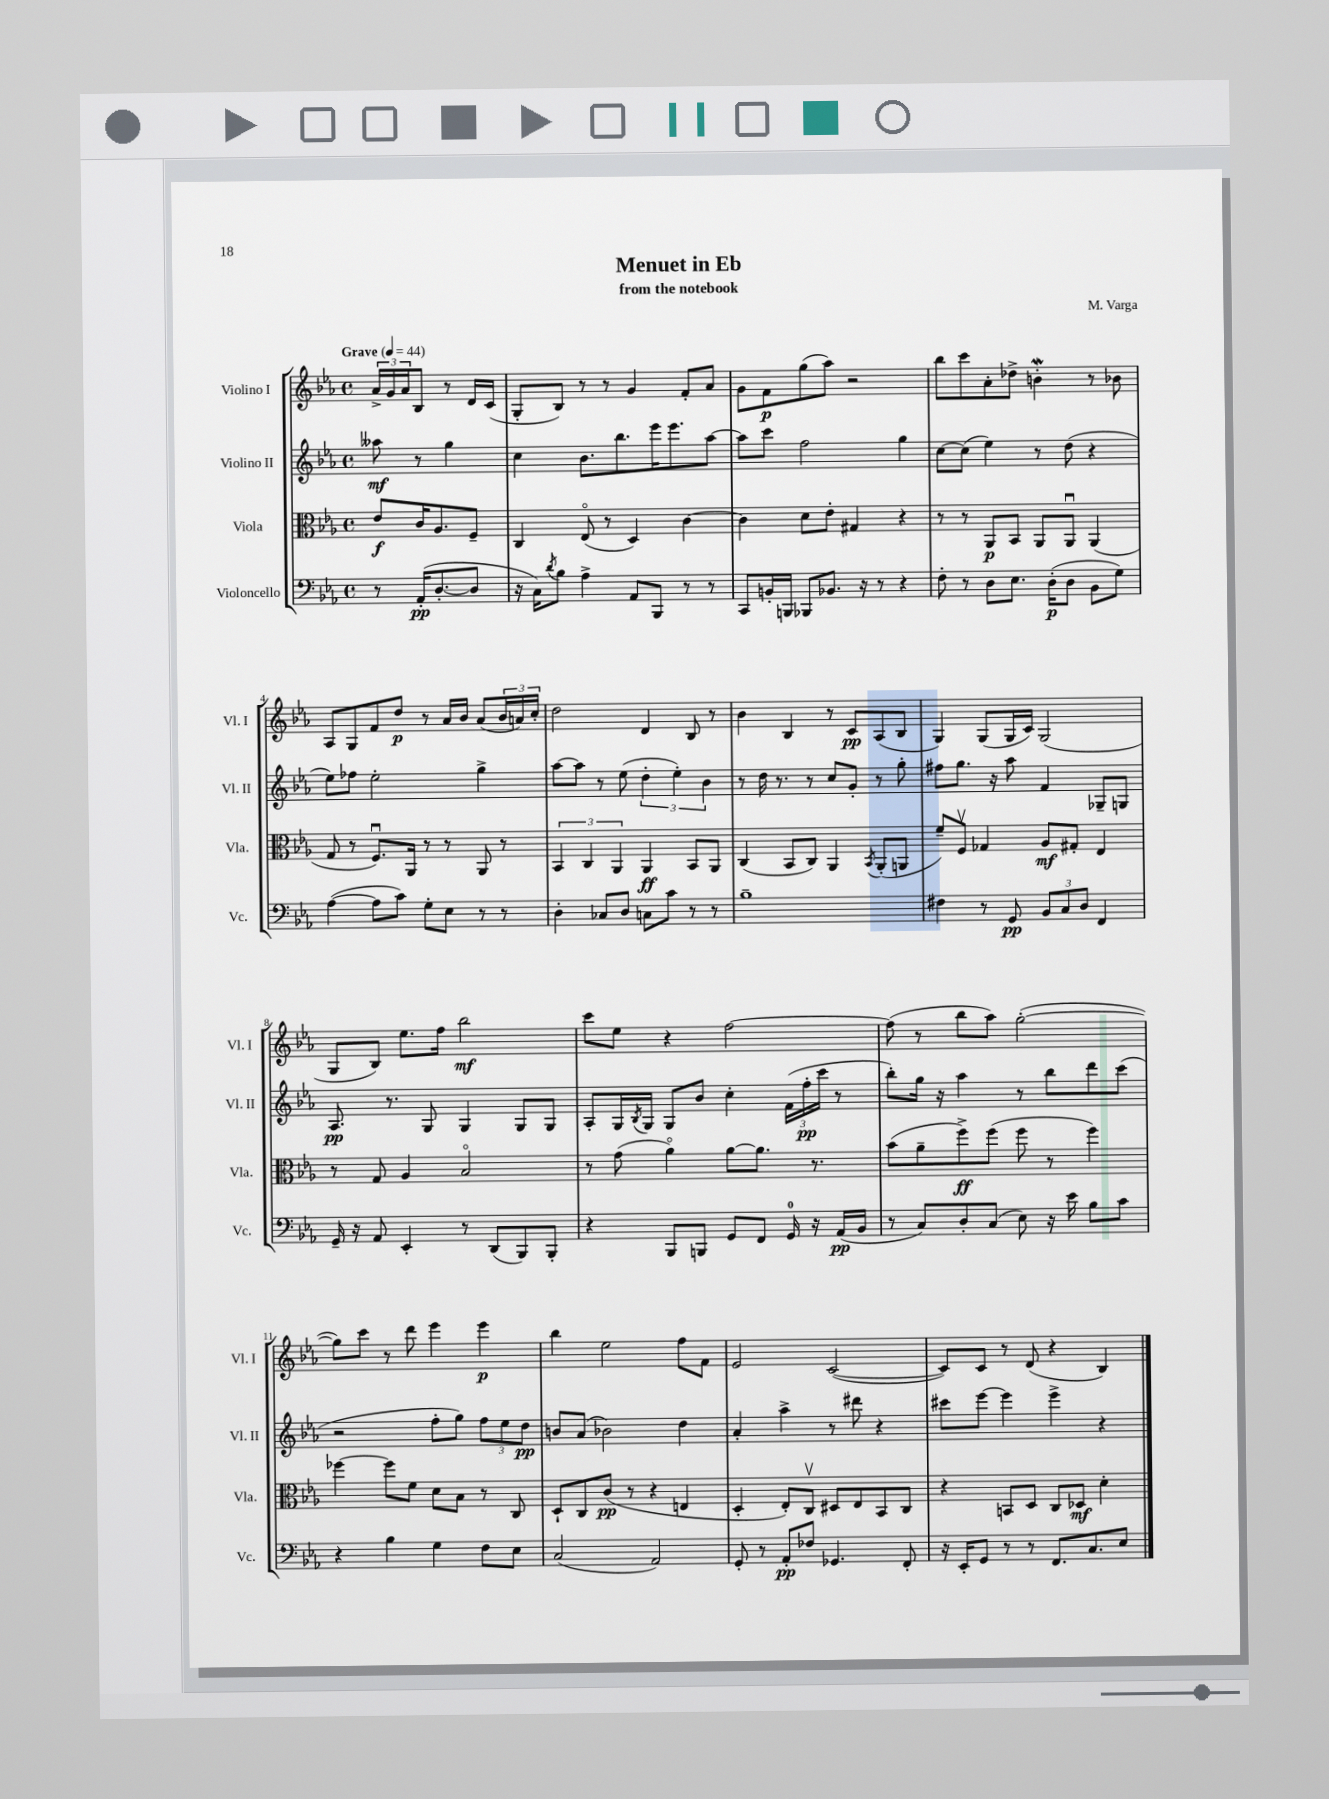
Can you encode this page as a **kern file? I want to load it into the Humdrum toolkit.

**kern	**dynam	**kern	**dynam	**kern	**dynam	**kern	**dynam
*part4	*part4	*part3	*part3	*part2	*part2	*part1	*part1
*staff4	*staff4	*staff3	*staff3	*staff2	*staff2	*staff1	*staff1
*I"Violoncello	*	*I"Viola	*	*I"Violino II	*	*I"Violino I	*
*I'Vc.	*	*I'Vla.	*	*I'Vl. II	*	*I'Vl. I	*
*clefF4	*	*clefC3	*	*clefG2	*	*clefG2	*
*k[b-e-a-]	*	*k[b-e-a-]	*	*k[b-e-a-]	*	*k[b-e-a-]	*
*M4/4	*	*M4/4	*	*M4/4	*	*M4/4	*
*met(c)	*	*met(c)	*	*met(c)	*	*met(c)	*
*MM44	*	*MM44	*	*MM44	*	*MM44	*
=	=	=	=	=	=	=	=
!	!	!	!	!	!	!LO:TX:a:B:t=Grave	!
8r	.	8e-/L	f	8aa--X\	mf	24a-^/LL	.
.	.	.	.	.	.	24g/	.
.	.	.	.	.	.	24a-/J	.
(16AA-'/KL	pp	16c/K	.	8r	.	8B-/J	.
[8.D'/	.	8.A-/	.	.	.	.	.
.	.	.	.	4gg\	.	8r	.
8D/J]	.	8F~/J	.	.	.	16d/LL	.
.	.	.	.	.	.	(16c/JJ	.
=1	=1	=1	=1	=1	=1	=1	=1
16r	.	4C/	.	4cc\	.	8G'/L	.
16C\KL)	.	.	.	.	.	.	.
8qd/	.	.	.	.	.	.	.
8B-\J	.	.	.	.	.	8B-/J)	.
4A-^\	.	(8E-/	.	8.b-\L	.	8r	.
.	.	8r	.	.	.	8r	.
.	.	.	.	8.bb-\	.	.	.
8AA-/L	.	4D/)	.	.	.	4g/	.
8BBB-/J	.	.	.	16eee-\K	.	.	.
.	.	.	.	8.eee-\	.	.	.
8r	.	[4c\	.	.	.	8f'/L	.
8r	.	.	.	[8aa-\J	.	8a-/J	.
=2	=2	=2	=2	=2	=2	=2	=2
8CC/L	.	4c\]	.	8aa-\L]	.	8g\L	.
16BBn'/L	.	.	.	8ccc\J	.	8f\	p
16BBBn/JJ	.	.	.	.	.	.	.
8BBB-X/L	.	8d\L	.	2ff\	.	(8gg\	.
8.BB-X/J	.	8e-'\J	.	.	.	8aa-\J)	.
.	.	4G#X/	.	.	.	2r	.
16r	.	.	.	.	.	.	.
8r	.	.	.	.	.	.	.
4r	.	4r	.	4gg\	.	.	.
=3	=3	=3	=3	=3	=3	=3	=3
8F'\	.	8r	.	[8cc\L	.	8bb-\L	.
8r	.	8r	.	(8cc\J]	.	8ccc\	.
8D\L	.	8AA-/L	p	4ee-\)	.	8a-'\	.
8.E-\J	.	8BB-/J	.	.	.	8dd-X^\J	.
.	.	8AA-/L	.	8r	.	4bnW'\	.
(16D'\KL	p	.	.	.	.	.	.
8D\J	.	8AA-u/J	.	(8dd\	.	.	.
8BB-\L	.	(4AA-/	.	4r	.	8r	.
8G\J)	.	.	.	.	.	8b-X\	.
!!LO:LB:g=z
=4	=4	=4	=4	=4	=4	=4	=4
([4A-\	.	8G/	.	8ee-\L)	.	8A-/L	.
.	.	8r	.	8ff-X\J	.	8G/	.
8A-\L]	.	8.Fu/L)	.	2ee-'\	.	8f/	.
8c\J)	.	.	.	.	.	8dd/J	p
.	.	16AA-/Jk	.	.	.	.	.
8G'\L	.	8r	.	.	.	8r	.
8E-\J	.	8r	.	.	.	16a-/LL	.
.	.	.	.	.	.	16b-/JJ	.
8r	.	8AA-/	.	4gg^\	.	(8a-/L	.
8r	.	8r	.	.	.	24b-/L	.
.	.	.	.	.	.	24an/)	.
.	.	.	.	.	.	24cc'/JJ	.
=5	=5	=5	=5	=5	=5	=5	=5
4D'\	.	6BB-/	.	[8aa-\L	.	2dd\	.
.	.	.	.	8aa-\J]	.	.	.
.	.	6C/	.	.	.	.	.
8C-X/L	.	.	.	8r	.	.	.
.	.	6AA-/	.	.	.	.	.
8D/J	.	.	.	(8ee-\	.	.	.
8Cn\L	.	4AA-/	ff	6dd'\	.	4d/	.
8c\J	.	.	.	.	.	.	.
.	.	.	.	6ee-'\)	.	.	.
8r	.	8BB-/L	.	.	.	8B-/	.
.	.	.	.	6b-\	.	.	.
8r	.	8AA-/J	.	.	.	8r	.
=6	=6	=6	=6	=6	=6	=6	=6
1B-~	.	(4C/	.	8r	.	4b-\	.
.	.	.	.	16dd\	.	.	.
.	.	.	.	8.r	.	.	.
.	.	8BB-/L	.	.	.	4B-/	.
.	.	8C/J)	.	8r	.	.	.
.	.	4AA-/	.	8cc/L	.	8r	.
.	.	.	.	8g'/J	.	8c/L	pp
.	.	8qBB-/	.	.	.	.	.
.	.	(8AA-'/L	.	8r	.	(8A-/	.
.	.	8AAn/J	.	8gg'\	.	8B-/J	.
=7	=7	=7	=7	=7	=7	=7	=7
4F#X\	.	8f~/L)	.	8ff#X\L	.	4G/)	.
.	.	8Fv/J	.	8.gg\J	.	.	.
8r	.	4G-X/	.	.	.	(8G/L	.
.	.	.	.	16r	.	.	.
8GG/	pp	.	.	8aa-\	.	16G/L	.
.	.	.	.	.	.	16c/JJ)	.
12BB-/L	.	8A-/L	mf	4f/	.	(2G/	.
12C/	.	.	.	.	.	.	.
.	.	8G#X'/J	.	.	.	.	.
12D/J	.	.	.	.	.	.	.
4FF/	.	4E-/	.	8G-X~/L	.	.	.
.	.	.	.	8Gn/J	.	.	.
!!LO:LB:g=z
=8	=8	=8	=8	=8	=8	=8	=8
16GG~/	.	8r	.	8.A-/	pp	8G/L	.
16r	.	.	.	.	.	.	.
8AA-/	.	8G/	.	.	.	8B-/J)	.
.	.	.	.	8.r	.	.	.
4EE-'/	.	4A-/	.	.	.	8.ee-\L	.
.	.	.	.	8G/	.	.	.
.	.	.	.	.	.	16ff\Jk	.
8r	.	2B-/	.	4G/	.	2bb-\	mf
(8DD/L	.	.	.	.	.	.	.
8BBB-/)	.	.	.	8G/L	.	.	.
8BBB-'/J	.	.	.	8G/J	.	.	.
=9	=9	=9	=9	=9	=9	=9	=9
4r	.	8r	.	8A-'/L	.	8ccc\L	.
.	.	(8g\	.	16G/L	.	8ee-\J	.
.	.	.	.	8qB-/	.	.	.
.	.	.	.	16G/JJ	.	.	.
8BBB-/L	.	4a-\)	.	8G/L	.	4r	.
8BBBn/J	.	.	.	8b-/J	.	.	.
8GG/L	.	[8a-\L	.	4cc'\	.	[2ff\	.
8FF/J	.	8.a-\J]	.	.	.	.	.
16GG/	.	.	.	(24f\LL	.	.	.
.	.	.	.	24ff'\	pp	.	.
16r	.	8.r	.	.	.	.	.
.	.	.	.	24ccc\JJ	.	.	.
(16AA-/LL	pp	.	.	8r	.	.	.
16BB-/JJ	.	.	.	.	.	.	.
=10	=10	=10	=10	=10	=10	=10	=10
8r	.	(8b-\L	.	8bb-'\L)	.	(8ff\]	.
8C/L)	.	8a-~\	.	16gg\Jk	.	8r	.
.	.	.	.	16r	.	.	.
8D'/	.	8ff^\)	ff	4aa-\	.	8bb-\L	.
(8C/J	.	(8ff\J	.	.	.	8aa-\J)	.
8E-\)	.	8ff\	.	8r	.	([2gg'\	.
16r	.	8r	.	8bb-\L	.	.	.
16e-\	.	.	.	.	.	.	.
8B-\L	.	4ff\)	.	8ddd\	.	.	.
8c\J	.	.	.	(8ccc\J	.	.	.
!!LO:LB:g=z
=11	=11	=11	=11	=11	=11	=11	=11
4r	.	[4ff-X\	.	2r	.	8gg\L])	.
.	.	.	.	.	.	8ccc\J	.
4B-\	.	8ff-\L]	.	.	.	8r	.
.	.	8f\J	.	.	.	8ddd\	.
4G\	.	8d\L	.	8ff'\L	.	4eee-\	.
.	.	8B-\J	.	8gg\J)	.	.	.
8F\L	.	8r	.	12ff\L	.	4eee-\	p
.	.	.	.	12ee-\	.	.	.
8E-\J	.	8C/	.	.	.	.	.
.	.	.	.	12dd\J	pp	.	.
=12	=12	=12	=12	=12	=12	=12	=12
(2C/	.	8D`/L	.	8bn/L	.	4bb-\	.
.	.	8C/	.	(8a-/J	.	.	.
.	.	(8c/J	pp	2b-X\)	.	2ee-\	.
.	.	8r	.	.	.	.	.
2AA-/)	.	4r	.	.	.	.	.
.	.	4En/	.	4dd\	.	8ff\L	.
.	.	.	.	.	.	8f\J	.
=13	=13	=13	=13	=13	=13	=13	=13
8GG'/	.	4D'/	.	4a-'/	.	2e-/	.
8r	.	.	.	.	.	.	.
8AA-'/L	pp	8E-'/L)	.	4aa-^\	.	.	.
8F-X/J	.	8Cv/J	.	.	.	.	.
4.GG-X/	.	8D#X/L	.	8r	.	([2c/	.
.	.	8E-/	.	8ddd#X\	.	.	.
.	.	8BB-/	.	4r	.	.	.
8FF'/	.	8C/J	.	.	.	.	.
=14	=14	=14	=14	=14	=14	=14	=14
16r	.	4r	.	8ccc#X\L	.	8c/L])	.
16EE-'/KL	.	.	.	.	.	.	.
8GG/J	.	.	.	[8eee-\J	.	8c/J	.
8r	.	8BBn/L	.	4eee-\]	.	8r	.
8r	.	8D/J	.	.	.	(8d/	.
8.FF/L	.	8C/L	.	4eee-^\	.	4r	.
.	.	8D-X/J	mf	.	.	.	.
8.C/	.	.	.	.	.	.	.
.	.	4d'\	.	4r	.	4B-/)	.
8E-/J	.	.	.	.	.	.	.
==	==	==	==	==	==	==	==
*-	*-	*-	*-	*-	*-	*-	*-
